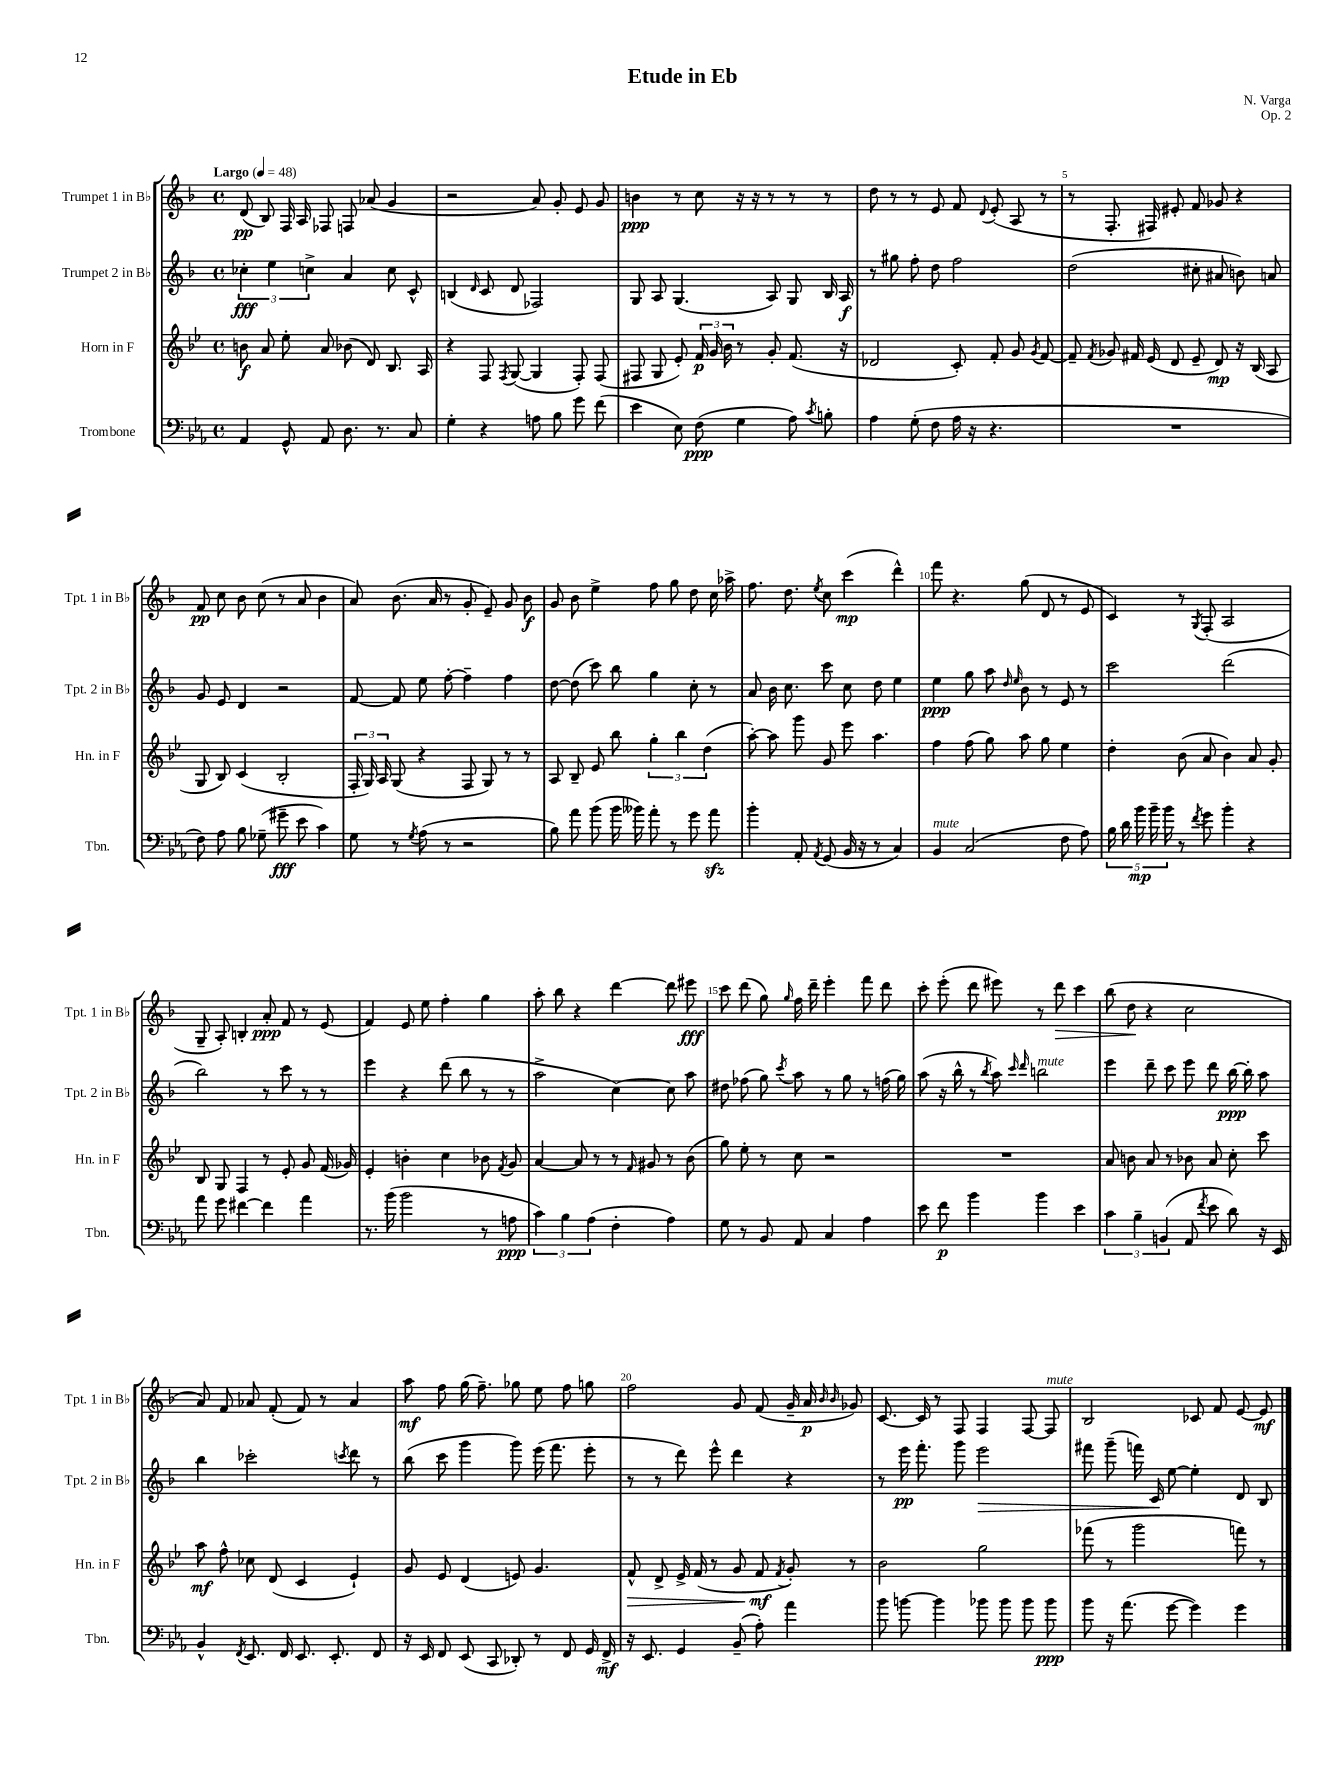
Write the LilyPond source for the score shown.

\header { title = "Etude in Eb" composer = "N. Varga" opus = "Op. 2" }
<<
\new StaffGroup <<
\new Staff = "s0" \with { instrumentName = "Trumpet 1 in Bb" shortInstrumentName = "Tpt. 1 in Bb" } {
    \clef treble \key f \major \defaultTimeSignature \time 4/4 \tempo "Largo" 4 = 48
    \autoBeamOff d'8\pp( bes8) f16 a16 fes8 f8 aes'8( g'4 |
    r2 a'8) g'8-. e'8 g'8 |
    b'4\ppp r8 c''8 r16 r16 r8 r8 r8 |
    d''8 r8 r8 e'8 f'8 \appoggiatura { d'8 } e'8-.( a8 r8 |
    r8 f8.-. fis16) eis'8-. f'8 ges'8 r4 |
    f'8\pp c''8 bes'8 c''8( r8 a'8 bes'4 |
    a'8) bes'8.( a'16 r8 g'8-. e'8--) g'8 bes'8\f |
    g'8 bes'8 e''4-> f''8 g''8 d''8 c''16 aes''16-> |
    f''8. d''8. \acciaccatura { e''8 } c''8 c'''4\mp( d'''4-^) |
    f'''8 r4. g''8( d'8 r8 e'8 |
    c'4) r8 \acciaccatura { g8 } f8-.( a2 |
    g8-- a8-.) b4-. a'8-.\ppp f'8 r8 e'8( |
    f'4) e'8 e''8 f''4-. g''4 |
    a''8-. bes''8 r4 d'''4~ d'''8 eis'''8\fff |
    c'''8 d'''8( g''8) \grace { g''16 } f''16 d'''16-- e'''4-. f'''8 d'''8 |
    c'''8-. e'''8-.( d'''8 eis'''8) r8 d'''8\> c'''4 |
    bes''8( d''8\! r4 c''2 |
    a'8) f'8 aes'8 f'8-.( f'8) r8 aes'4 |
    a''8\mf f''8 g''16( f''8.--) ges''8 e''8 f''8 g''8 |
    f''2 g'8 f'8( g'16-- a'16\p \grace { bes'16 bes'16 } ges'8) |
    c'8.~ c'16 r8 f8 f4 f8~ f8^\markup { \italic "mute" } |
    bes2 ces'8 f'8 e'8~ e'8\mf \bar "|." |
}
\new Staff = "s1" \with { instrumentName = "Trumpet 2 in Bb" shortInstrumentName = "Tpt. 2 in Bb" } {
    \clef treble \key f \major \defaultTimeSignature \time 4/4
    \autoBeamOff \tuplet 3/2 { ces''4-.\fff e''4 c''4-> } a'4 c''8 c'8-^ |
    b4( \grace { d'16 } c'8 d'8 fes2) |
    g8 a8 g4.( a8) g8 bes16 a16\f |
    r8 gis''8 f''8-. d''8 f''2 |
    d''2( cis''8-. ais'8 b'8) a'8 |
    g'8 e'8 d'4 r2 |
    f'8~ f'8 e''8 f''8~-. f''4-- f''4 |
    d''8~ d''8( c'''8) bes''8 g''4 c''8-. r8 |
    a'8 bes'16 c''8. c'''8 c''8 d''8 e''4 |
    e''4\ppp g''8 a''8 \grace { d''16 e''16 } bes'8 r8 e'8 r8 |
    c'''2 d'''2( |
    bes''2) r8 c'''8 r8 r8 |
    e'''4 r4 d'''8( bes''8 r8 r8 |
    a''2-> c''4~) c''8 a''8 |
    dis''8 fes''8( g''8) \acciaccatura { c'''8 } a''8 r8 g''8 r8 f''16( g''16) |
    a''8( r16 bes''16-^ r8 \acciaccatura { bes''8 } a''8) \grace { c'''16 d'''16 } b''2^\markup { \italic "mute" } |
    e'''4 d'''8-- c'''8 e'''8 d'''8 bes''16~\ppp bes''16-. a''8 |
    bes''4 ces'''2-. \acciaccatura { c'''8 } d'''8 r8 |
    bes''8( c'''8 g'''4 g'''8) e'''16( f'''8. e'''8-. |
    r8 r8 d'''8) e'''8-^ d'''4 r4 |
    r8 e'''16\pp f'''8.-. g'''8 e'''2\> |
    fis'''8 g'''8--( f'''16) c'16\! e''8~ e''4-. d'8 bes8 \bar "|." |
}
\new Staff = "s2" \with { instrumentName = "Horn in F" shortInstrumentName = "Hn. in F" } {
    \clef treble \key bes \major \defaultTimeSignature \time 4/4
    \autoBeamOff b'8\f a'8 ees''8-. a'8 bes'8( d'8) bes8. a16 |
    r4 f8 \acciaccatura { f8 } g8~( g4 f8-.) f8( |
    fis8 g8 ees'8-.) \tuplet 3/2 { f'16\p g'16 bes'16 } r8 g'8-. f'8.( r16 |
    des'2 c'8-.) f'8-. g'8 \acciaccatura { g'8 } f'8~ |
    f'8-- \acciaccatura { f'8 } ges'8 fis'16 ees'16( d'8 ees'8-- d'8\mp) r16 bes16( a8 |
    g8 bes8) c'4( bes2-. |
    \tuplet 3/2 { f16-. g16) a16 } g8( r4 f8 g8) r8 r8 |
    a8 bes8-- ees'8 bes''8 \tuplet 3/2 { g''4-. bes''4 d''4( } |
    a''8~-.) a''8 g'''8 g'8 ees'''8 a''4. |
    f''4 f''8( g''8) a''8 g''8 ees''4 |
    d''4-. bes'8( a'8 bes'4) a'8 g'8-. |
    bes8 g8 f4 r8 ees'8-. g'8 f'16( ges'16) |
    ees'4-. b'4-. c''4 bes'8 \acciaccatura { f'8 } g'8 |
    a'4~ a'8 r8 r8 \grace { f'16 } gis'8 r8 bes'8( |
    g''8) ees''8-. r8 c''8 r2 |
    R1 |
    a'8 b'8 a'8 r8 bes'8 a'8 c''8-. c'''8 |
    a''8\mf f''8-^ ces''8 d'8( c'4 ees'4-!) |
    g'8 ees'8 d'4( e'8) g'4. |
    f'8-^\> d'8-> ees'16-> f'16( r8 g'8 f'8\mf\! \acciaccatura { f'8 } g'8-.) r8 |
    bes'2 g''2 |
    fes'''8( r8 g'''2 f'''8) r8 \bar "|." |
}
\new Staff = "s3" \with { instrumentName = "Trombone" shortInstrumentName = "Tbn." } {
    \clef bass \key ees \major \defaultTimeSignature \time 4/4
    \autoBeamOff aes,4 g,8-^ aes,8 d8. r8. c8 |
    g4-. r4 a8 bes8 g'8 f'8( |
    ees'4 ees8) f8\ppp( g4 aes8) \acciaccatura { c'8 } b8-. |
    aes4 g8-.( f8 aes16 r16 r4. |
    R1 |
    f8) aes8 bes8 ges8--( gis'8--\fff ees'8 c'4) |
    g8 r8 \acciaccatura { g8 } aes8( r8 r2 |
    bes8) aes'8 bes'8( bes'16 beses'16) aes'8-. r8 g'8 aes'8\sfz |
    bes'4-. aes,8-. \acciaccatura { aes,8 } g,8( bes,16 r16 r8 c4) |
    bes,4^\markup { \italic "mute" } c2( f8 aes8) |
    \tuplet 5/4 { bes16 d'16 bes'16\mp bes'16-- bes'16 } r8 \acciaccatura { f'8 } g'8 bes'4-. r4 |
    aes'8 g'8 fis'4~ fis'4 aes'4 |
    r8. bes'16( bes'2 r8 a8\ppp |
    \tuplet 3/2 { c'4) bes4 aes4( } f4-. aes4) |
    g8 r8 bes,8 aes,8 c4 aes4 |
    ees'8 f'8\p bes'4 bes'4 ees'4 |
    \tuplet 3/2 { c'4 bes4-- b,4( } aes,8 \acciaccatura { f'8 } ees'8 d'8) r16 ees,16 |
    bes,4-^ \acciaccatura { f,8 } ees,8. f,16 ees,8. ees,8.-. f,8 |
    r16 ees,16 f,8 ees,8( c,8 des,8-.) r8 f,8 g,16 f,16->\mf |
    r16 ees,8. g,4 bes,8--( aes8-.) aes'4 |
    bes'8 b'8~ b'4 bes'8 bes'8 bes'8 bes'8\ppp |
    bes'8 r16 aes'8.( g'8~ g'4) g'4 \bar "|." |
}
>>
>>
\layout { \context { \Score \override BarNumber.break-visibility = ##(#f #t #t) barNumberVisibility = #(every-nth-bar-number-visible 5) } }
